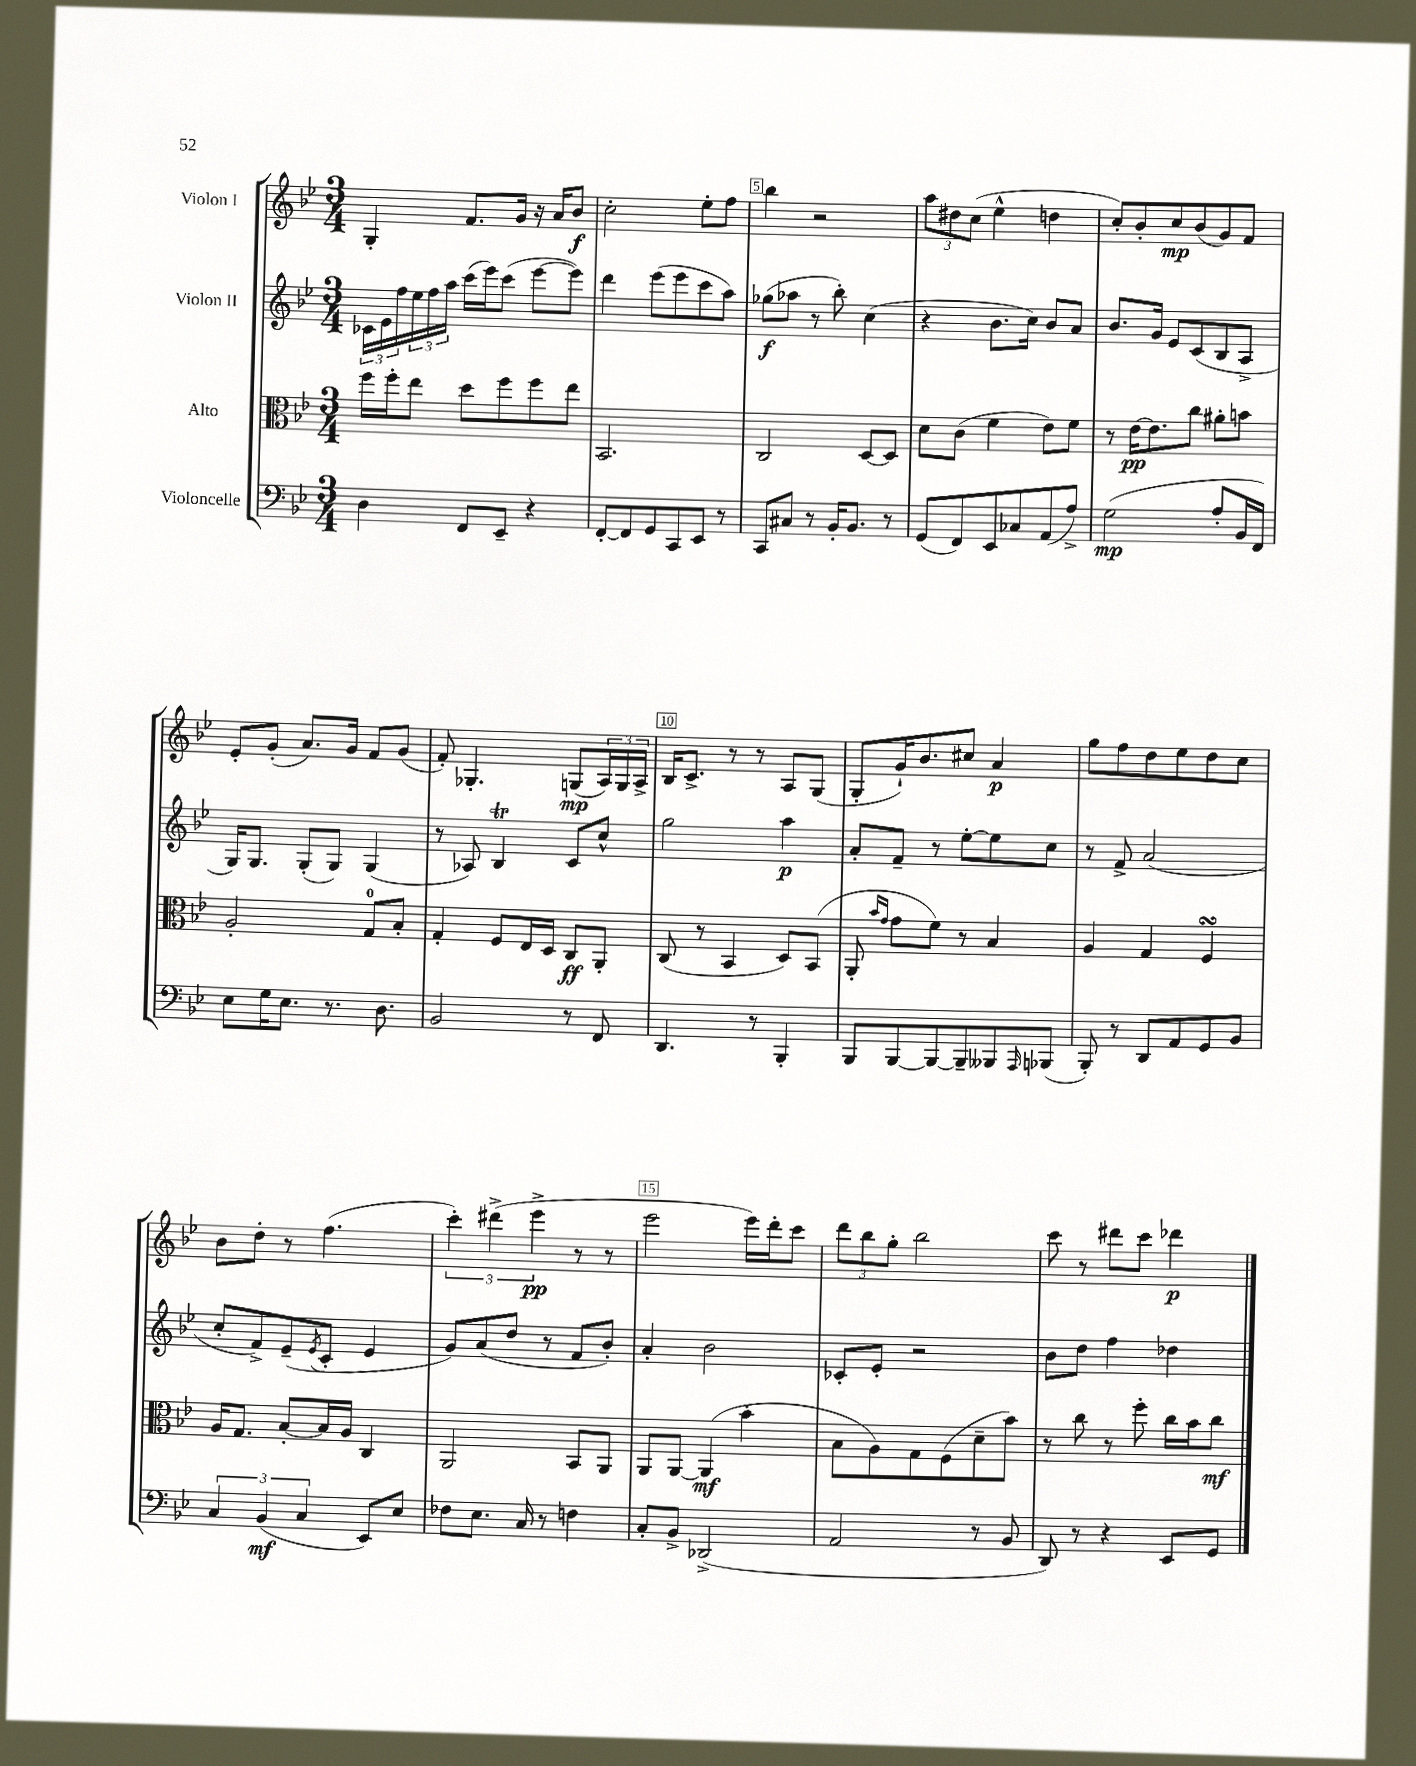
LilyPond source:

<<
\new StaffGroup <<
\new Staff = "s0" \with { instrumentName = "Violon I" } {
    \clef treble \key bes \major \numericTimeSignature \time 3/4
    g4-. f'8. g'16 r16 a'16 bes'8\f |
    c''2-. ees''8-. f''8 |
    bes''4 r2 |
    \tuplet 3/2 { a''8 dis''8 c''8( } ees''4-^ d''4 |
    c''8-.) bes'8-. c''8\mp bes'8( g'8) f'8 |
    ees'8-. g'8-.( a'8.) g'16 f'8 g'8( |
    f'8-.) ges4.-. g8\mp( \tuplet 3/2 { a16) g16 a16-> } |
    bes16 c'8.-> r8 r8 a8 g8( |
    g8-. g'16-!) bes'8. cis''8 a'4\p |
    g''8 f''8 d''8 ees''8 d''8 c''8 |
    bes'8 d''8-. r8 f''4.( |
    \tuplet 3/2 { c'''4-.) dis'''4->( ees'''4->\pp } r8 r8 |
    ees'''2 ees'''16) d'''16-. c'''8 |
    \tuplet 3/2 { d'''8 bes''8 g''8-. } bes''2 |
    c'''8 r8 dis'''8 c'''8 des'''4\p \bar "|." |
}
\new Staff = "s1" \with { instrumentName = "Violon II" } {
    \clef treble \key bes \major \numericTimeSignature \time 3/4
    \tuplet 3/2 { ces'16 ees'16 f''16 } \tuplet 3/2 { ees''16 f''16 a''16 } c'''16( ees'''16) c'''8( ees'''8~ ees'''8) |
    d'''4 ees'''8( ees'''8 c'''8 a''8) |
    ges''8\f( aes''8 r8 bes''8-.) c''4( |
    r4 bes'8. c''16) bes'8 a'8 |
    bes'8. g'16 ees'8 c'8( bes8 a8-> |
    g16) g8. g8-.( g8) g4( |
    r8 aes8) bes4\trill c'8 c''8-^ |
    g''2 a''4\p |
    a'8-. f'8-- r8 ees''8~-. ees''8 c''8 |
    r8 f'8-> a'2( |
    c''8-. f'8->) ees'8--( \acciaccatura { ees'8 } c'8-. ees'4 |
    g'8) a'8( d''8 r8 f'8 bes'8-.) |
    a'4-. bes'2 |
    ces'8-. ees'8-. r2 |
    bes'8 d''8 f''4 des''4 \bar "|." |
}
\new Staff = "s2" \with { instrumentName = "Alto" } {
    \clef alto \key bes \major \numericTimeSignature \time 3/4
    f''16 f''16-. ees''8 d''8 f''8 f''8 ees''8 |
    bes,2. |
    c2 d8~ d8 |
    d'8 c'8( f'4 ees'8) f'8 |
    r8 ees'16~\pp ees'8. c''8 ais'8-. b'8 |
    a2-. g8-0 bes8-. |
    g4-. f8 ees16 d16 c8\ff a,8-. |
    c8( r8 bes,4 d8) bes,8( |
    a,8-. \grace { bes'16 g'16 } g'8 f'8) r8 bes4 |
    a4 g4 f4\turn |
    a16 g8. bes8~-. bes16 a16 c4 |
    a,2 bes,8 a,8 |
    a,8 a,8~ a,4\mf( bes'4-. |
    bes8 a8) g8 f8( d'8-- bes'8) |
    r8 c''8 r8 f''8-. c''16 bes'16 c''8\mf \bar "|." |
}
\new Staff = "s3" \with { instrumentName = "Violoncelle" } {
    \clef bass \key bes \major \numericTimeSignature \time 3/4
    d4 f,8 ees,8-- r4 |
    f,8~-. f,8 g,8 c,8 ees,8 r8 |
    c,8 cis8 r8 bes,16-. bes,8. r8 |
    g,8( f,8) ees,8 ces8 a,8( a8->) |
    g2\mp( a8-. bes,16 f,16) |
    ees8 g16 ees8. r8. d8. |
    bes,2 r8 f,8 |
    d,4. r8 bes,,4-. |
    bes,,8 bes,,8~ bes,,8~ bes,,8-- beses,,8 \grace { a,,16 } bes,,8( |
    bes,,8-.) r8 d,8 a,8 g,8 bes,8 |
    \tuplet 3/2 { c4 bes,4\mf( c4 } ees,8) ees8 |
    fes8 ees8. c16 r8 f4 |
    c8-. bes,8-> des,2->( |
    a,2 r8 bes,8 |
    d,8) r8 r4 ees,8 g,8 \bar "|." |
}
>>
>>
\layout { \context { \Score currentBarNumber = #3 \override BarNumber.break-visibility = ##(#f #t #t) barNumberVisibility = #(every-nth-bar-number-visible 5) \override BarNumber.stencil = #(make-stencil-boxer 0.1 0.3 ly:text-interface::print) } }
